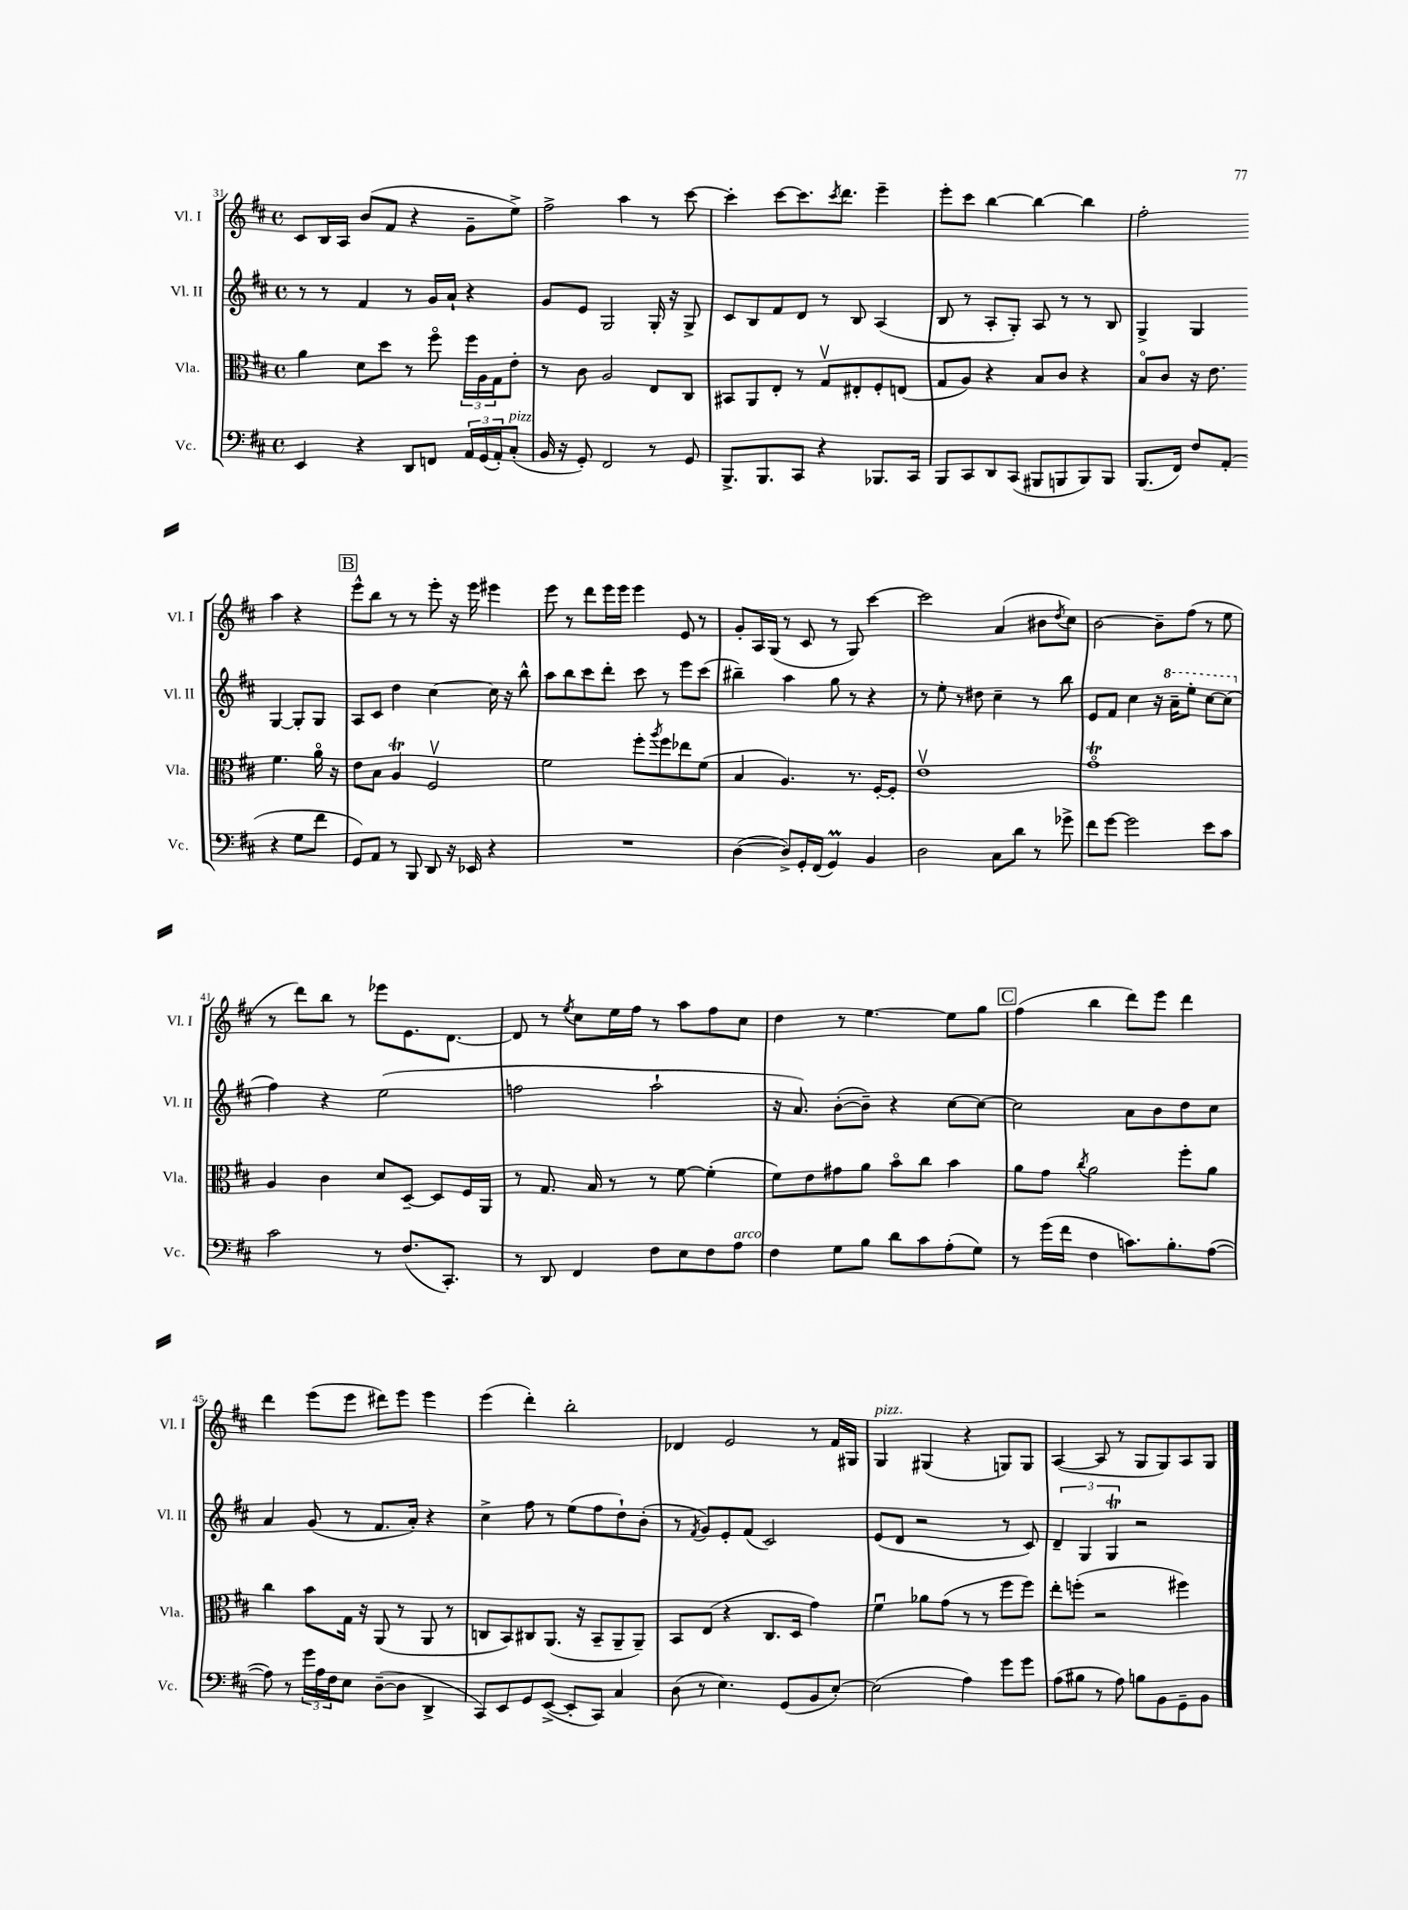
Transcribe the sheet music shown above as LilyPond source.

<<
\new StaffGroup <<
\new Staff = "s0" \with { instrumentName = "Vl. I" shortInstrumentName = "Vl. I" } {
    \clef treble \key d \major \defaultTimeSignature \time 4/4
    cis'8 b16 a16 b'8( fis'8 r4 g'8-- e''8->) |
    fis''2-> a''4 r8 cis'''8~ |
    cis'''4-. cis'''8~ cis'''8. \acciaccatura { cis'''8 } d'''8. e'''4-- |
    e'''8-. cis'''8 b''4~ b''4~ b''4 |
    fis''2-. a''4 r4 |
    \mark \markup { \box "B" } e'''8-^ b''8 r8 r8 e'''8-. r16 e'''16 eis'''4 |
    e'''8 r8 d'''8 e'''16 e'''16 e'''4 e'8 r8 |
    g'8-. a16 g16( r8 cis'8 r8 g8) cis'''4~ |
    cis'''2 a'4( bis'8 \acciaccatura { d''8 } cis''8) |
    b'2~ b'8-- fis''8( r8 e''8 |
    r8 d'''8) b''8 r8 ees'''8 e'8. d'8.~ |
    d'8 r8 \acciaccatura { e''8 } cis''8 e''16 fis''16 r8 a''8 fis''8 cis''8 |
    d''4 r8 e''4.~ e''8 g''8 |
    \mark \markup { \box "C" } fis''4( b''4 d'''8) e'''8 d'''4 |
    d'''4 e'''8( e'''8 dis'''8) e'''8 e'''4 |
    e'''4( d'''4-.) b''2-. |
    des'4 e'2 r8 fis'16 gis16 |
    g4^\markup { \italic "pizz." } gis4( r4 g8) g8 |
    a4~( a8 r8 g8 g8) a8 g8 \bar "|." |
}
\new Staff = "s1" \with { instrumentName = "Vl. II" shortInstrumentName = "Vl. II" } {
    \clef treble \key d \major \defaultTimeSignature \time 4/4
    r8 r8 fis'4 r8 g'16 a'16-! r4 |
    g'8 e'8 g2 g16-. r16 g8-> |
    cis'8 b8 fis'8 d'8 r8 b8 a4( |
    b8 r8 a8-. g8-.) a8 r8 r8 b8 |
    g4-> g4 g4~ g8-. g8 |
    \mark \markup { \box "B" } a8 cis'8 d''4 cis''4~ cis''16 r16 b''8-^ |
    a''8 b''8 cis'''8 d'''8-. cis'''8 r8 e'''8 cis'''8( |
    bis''4--) a''4 g''8 r8 r4 |
    r8 e''8-. r8 dis''8 cis''4-- r8 b''8 |
    e'8 fis'8 cis''4 r16 \ottava #1 a''16-- e'''8-. cis'''8~ cis'''8( \ottava #0 |
    fis''4) r4 e''2( |
    f''2 a''2-! |
    r16 a'8.) b'8~-.( b'8--) r4 cis''8~ cis''8~ |
    \mark \markup { \box "C" } cis''2 a'8 b'8 d''8 cis''8 |
    a'4 g'8( r8 fis'8. a'16-.) r4 |
    cis''4-> fis''8 r8 e''8( fis''8 d''8-!) b'8-.( |
    r8 \acciaccatura { fis'8 } g'8) e'8-. fis'8( cis'2) |
    e'8( d'8 r2 r8 cis'8) |
    \tuplet 3/2 { d'4-- g4 g4\trill } r2 \bar "|." |
}
\new Staff = "s2" \with { instrumentName = "Vla." shortInstrumentName = "Vla." } {
    \clef alto \key d \major \defaultTimeSignature \time 4/4
    a'4 d'8 d''8 r8 fis''8\flageolet \tuplet 3/2 { fis''16 a16 g16 } e'8-. |
    r8 cis'8 a2 e8 cis8 |
    bis,8 a,8 e8-. r8 g8\upbow eis8-. fis8-. e8( |
    g8 a8) r4 b8 cis'8 r4 |
    b8\flageolet cis'8 r16 e'8. fis'4. a'16\flageolet r16 |
    \mark \markup { \box "B" } e'8 b8 a4\trill fis2\upbow |
    fis'2 fis''8-. \acciaccatura { a''8 } fis''8 ees''8 fis'8( |
    b4 a4.) r8. fis16~-. fis8-. |
    e'1\upbow |
    g'1\flageolet\trill |
    a4 cis'4 d'8 d8~-- d8 fis16 a,16 |
    r8 g8. b16 r8 r8 fis'8~ fis'4-.( |
    fis'8) e'8 gis'8 a'8 b'8\flageolet cis''8 b'4 |
    \mark \markup { \box "C" } a'8 g'8 \acciaccatura { cis''8 } a'2 fis''8-. a'8 |
    cis''4 b'8 g16 r16 a,8( r8 a,8 r8 |
    c8 b,8) cis8 a,8.( r16 b,8-- a,8-- a,8--) |
    b,8 e8( r4 cis8. d16 g'4) |
    fis'4\downbow aes'8 g'8( r8 r8 fis''8 fis''8) |
    e''8-. f''8-.( r2 fis''4) \bar "|." |
}
\new Staff = "s3" \with { instrumentName = "Vc." shortInstrumentName = "Vc." } {
    \clef bass \key d \major \defaultTimeSignature \time 4/4
    e,4 r4 d,8 f,8 \tuplet 3/2 { a,16 g,16( a,16-.) } cis8-.^\markup { \italic "pizz." }( |
    b,16 r16 g,8-.) fis,2 r8 g,8 |
    b,,8.-> b,,8. cis,8 r4 bes,,8. cis,16 |
    b,,8 cis,8 d,8 cis,8( bis,,8 b,,8 b,,8) b,,8 |
    b,,8.( fis,16) fis8 a,8-.( r4 g8 fis'8 |
    \mark \markup { \box "B" } g,8) a,8 r8 b,,8 d,8 r16 ees,16 r4 |
    R1 |
    d4~( d8->) g,16-. fis,16( g,4\prall) b,4 |
    d2 cis8 d'8 r8 ges'8-> |
    fis'8 g'8~ g'2 e'8 cis'8 |
    cis'2 r8 fis8.( cis,8.-.) |
    r8 d,8 fis,4 fis8 e8 fis8 a8^\markup { \italic "arco" } |
    fis4 g8 b8 d'8 cis'8 a8-.( g8) |
    \mark \markup { \box "C" } r8 g'16( fis'16 fis4 c'8.) b8.-. a8~( |
    a8) r8 \tuplet 3/2 { g'16 a16 fis16 } e8 d8~--( d8 d,4-> |
    cis,8) e,8 g,8 e,8~->( e,8-. cis,8) cis4 |
    d8( r8 e4.) g,8( b,8 e8~-.) |
    e2( a4) g'8 g'8 |
    a8( bis8 r8 a8) b8 b,8 g,8-- b,8 \bar "|." |
}
>>
>>
\layout { \context { \Score currentBarNumber = #31 } }
